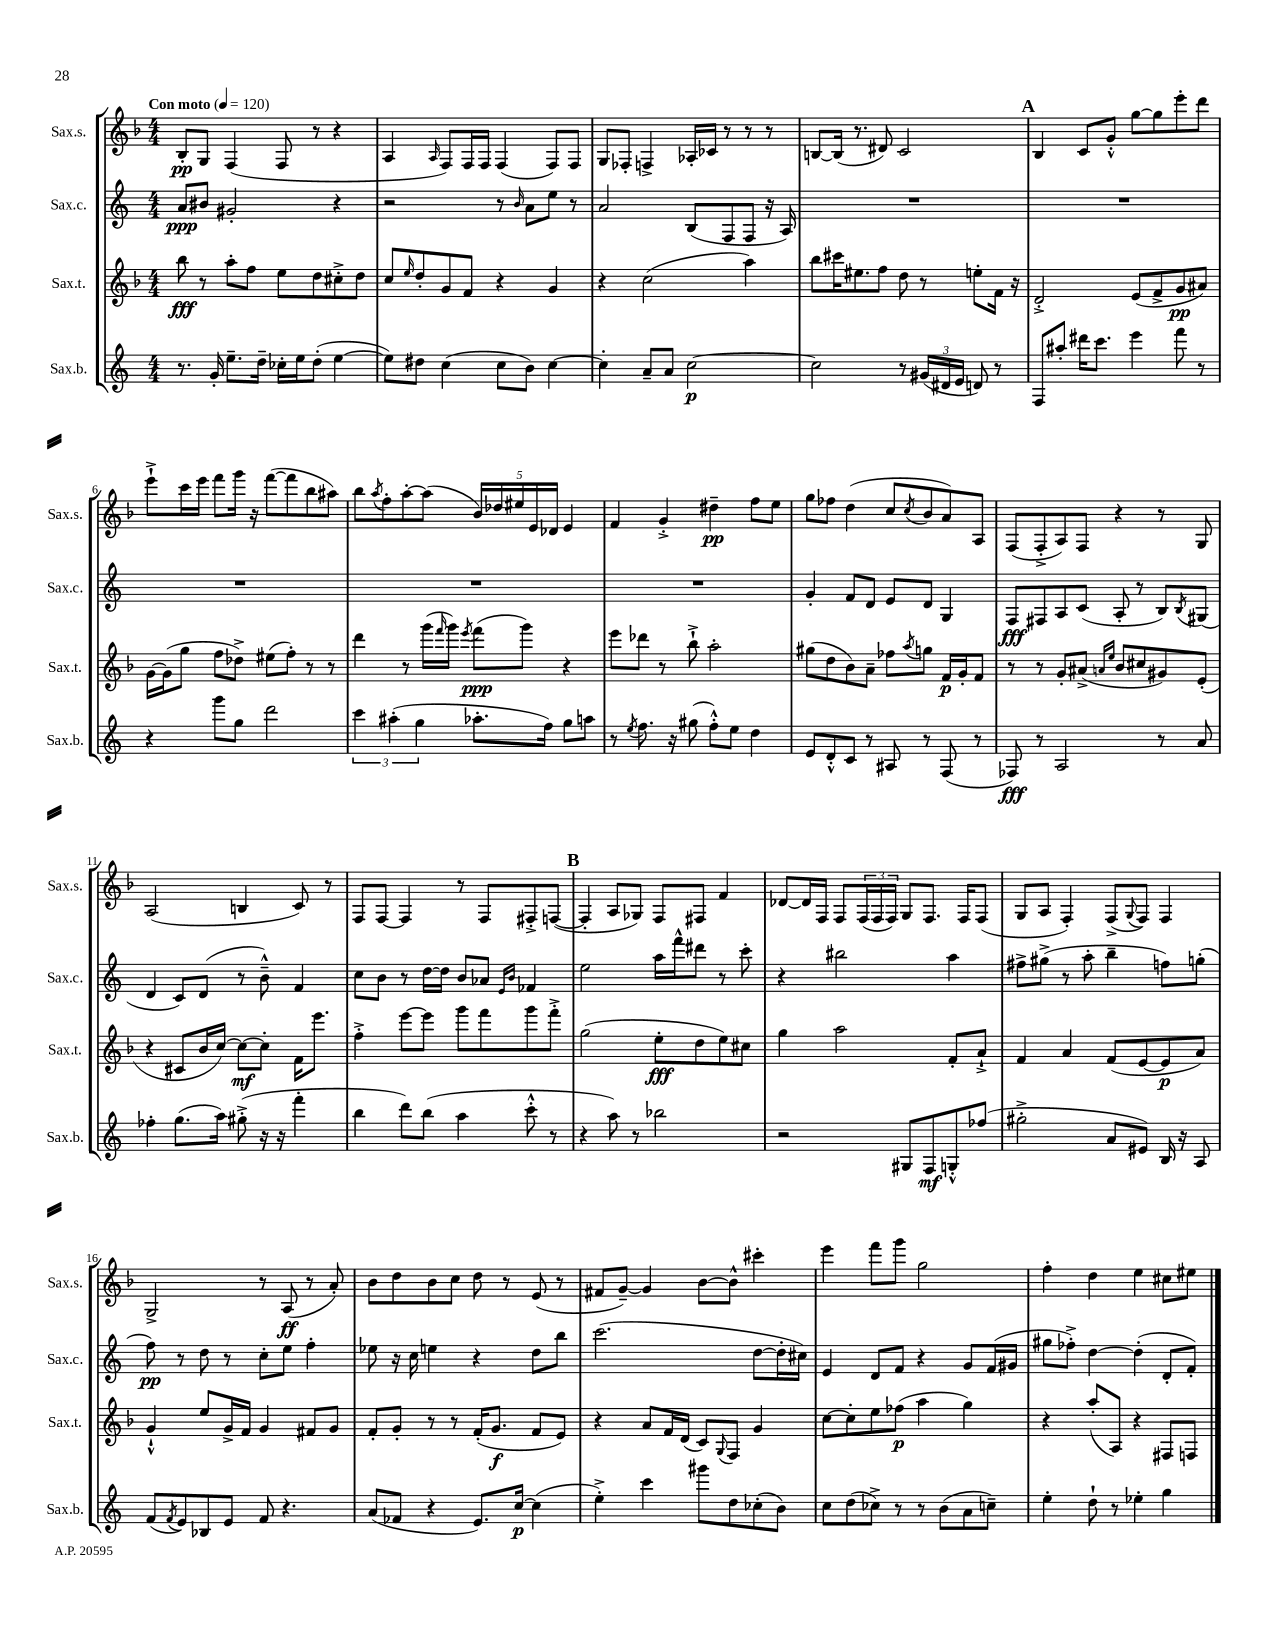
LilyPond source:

<<
\new StaffGroup <<
\new Staff = "s0" \with { instrumentName = "Sax.s." shortInstrumentName = "Sax.s." } {
    \clef treble \key f \major \numericTimeSignature \time 4/4 \tempo "Con moto" 4 = 120
    bes8-.\pp g8 f4( f8 r8 r4 |
    a4 \grace { a16 } f8) f16 f16 f4( f8) f8 |
    g8 fes8-. f4-> aes16-. ces'16 r8 r8 r8 |
    b8~ b16( r8. dis'8) c'2 |
    \mark \markup { \bold "A" } bes4 c'8 g'8-.-^ g''8~ g''8 e'''8-. d'''8 |
    e'''8-!-> c'''16 e'''16 f'''8 g'''16 r16 f'''8~( f'''8 bes''8 ais''8) |
    bes''8 \acciaccatura { a''8 } f''8-. a''8~-. a''8( \tuplet 5/4 { bes'16) des''16 eis''16 e'16 des'16 } e'4 |
    f'4 g'4-.-> dis''4--\pp f''8 e''8 |
    g''8 fes''8 d''4( c''8 \acciaccatura { c''8 } bes'8 a'8) a8 |
    f8( f8-.-> a8) f8 r4 r8 g8 |
    a2( b4 c'8) r8 |
    f8 f8~ f4 r8 f8 fis8-.-> f8~( |
    \mark \markup { \bold "B" } f4-. a8 ges8) f8 fis8 f'4 |
    des'8~ des'16 f16 f8 \tuplet 3/2 { f16( f16 f16) } g8 f8. f16 f8( |
    g8 a8 f4-.) f8->( \appoggiatura { g8 } f8) f4 |
    g2-> r8 a8\ff( r8 a'8-.) |
    bes'8 d''8 bes'8 c''8 d''8 r8 e'8( r8 |
    fis'8 g'8~--) g'4 bes'8~ bes'8-^ cis'''4-. |
    e'''4 f'''8 g'''8 g''2 |
    f''4-. d''4 e''4 cis''8 eis''8 \bar "|." |
}
\new Staff = "s1" \with { instrumentName = "Sax.c." shortInstrumentName = "Sax.c." } {
    \clef treble \key c \major \numericTimeSignature \time 4/4
    a'8\ppp bis'8 gis'2-. r4 |
    r2 r8 \grace { b'16 } a'8 e''8 r8 |
    a'2 b8( f8 f8 r16 a16) |
    R1 |
    \mark \markup { \bold "A" } R1 |
    R1 |
    R1 |
    R1 |
    g'4-. f'8 d'8 e'8 d'8 g4 |
    f8\fff fis8 a8 c'8( a8-. r8 b8) \acciaccatura { b8 } gis8( |
    d'4 c'8) d'8( r8 b'8---^) f'4 |
    c''8 b'8 r8 d''16~ d''16 b'8 aes'8 \grace { e'16 b'16 } fes'4 |
    \mark \markup { \bold "B" } e''2 a''16 f'''16-^ dis'''8 r8 c'''8-. |
    r4 bis''2 a''4 |
    fis''8-> gis''8->( r8 a''8-. b''4-- f''8) g''8-.( |
    f''8\pp) r8 d''8 r8 c''8-. e''8 f''4-. |
    ees''8 r16 c''16 e''4 r4 d''8 b''8 |
    c'''2.( d''8~ d''16-. cis''16) |
    e'4 d'8 f'8 r4 g'8 f'16( gis'16 |
    gis''8 fes''8-.->) d''4~ d''4-.( d'8-. f'8-.) \bar "|." |
}
\new Staff = "s2" \with { instrumentName = "Sax.t." shortInstrumentName = "Sax.t." } {
    \clef treble \key f \major \numericTimeSignature \time 4/4
    bes''8\fff r8 a''8-. f''8 e''8 d''8 cis''8-.-> d''8 |
    c''8 \grace { e''16 } d''8-. g'8 f'8 r4 g'4 |
    r4 c''2( a''4) |
    bes''8 cis'''16 eis''8. f''8 d''8 r8 e''8-. f'16 r16 |
    \mark \markup { \bold "A" } d'2-.-> e'8( f'8-> g'8\pp ais'8) |
    g'16~ g'16( g''8 f''8 des''8->) eis''8( f''8-.) r8 r8 |
    d'''4 r8 g'''16( \grace { f'''16 } g'''16) \acciaccatura { e'''8 } f'''8\ppp( g'''8) r4 |
    e'''8 des'''8 r8 bes''8-!-> a''2-. |
    gis''8( d''8 bes'8) a'8-- fes''8 \acciaccatura { a''8 } g''8 f'16\p g'16-. f'8 |
    r8 r8 g'8-. ais'8->( \grace { a'16 e''16 } bes'8 cis''8 gis'8) e'8-.( |
    r4 cis'8 bes'16 c''16~) c''8~\mf c''8-. f'16 e'''8. |
    f''4-.-> e'''8~ e'''8 g'''8 f'''8 g'''8 f'''8-.-> |
    \mark \markup { \bold "B" } g''2( e''8-.\fff d''8 e''8) cis''8 |
    g''4 a''2 f'8-. a'8-!-> |
    f'4 a'4 f'8( e'8~ e'8\p a'8) |
    g'4-!-^ e''8 g'16-> f'16 g'4 fis'8 g'8 |
    f'8-. g'8-. r8 r8 f'16-.( g'8.\f f'8 e'8) |
    r4 a'8 f'16 d'16( c'8) \appoggiatura { g8 } f8 g'4 |
    c''8~ c''8-. e''8 fes''8\p( a''4 g''4) |
    r4 a''8-.( a8) r4 fis8 f8 \bar "|." |
}
\new Staff = "s3" \with { instrumentName = "Sax.b." shortInstrumentName = "Sax.b." } {
    \clef treble \key c \major \numericTimeSignature \time 4/4
    r8. g'16-. e''8.-- d''16-- ces''16-. e''16 d''8-.( e''4~ |
    e''8) dis''8 c''4( c''8 b'8) c''4~ |
    c''4-. a'8-- a'8 c''2~\p |
    c''2 r8 \tuplet 3/2 { gis'16( dis'16 e'16 } d'8) r8 |
    \mark \markup { \bold "A" } f8 ais''8-. dis'''16 c'''8. e'''4 f'''8 r8 |
    r4 g'''8 g''8 d'''2 |
    \tuplet 3/2 { c'''4 ais''4-.( g''4 } aes''8.-. f''16) g''8 a''8 |
    r8 \acciaccatura { e''8 } f''8. r16 gis''8( f''8-.-^) e''8 d''4 |
    e'8 d'8-.-^ c'8 r8 ais8 r8 f8( r8 |
    fes8\fff) r8 a2 r8 a'8 |
    fes''4-. g''8.( a''16) gis''8-.->( r16 r16 f'''4-. |
    b''4 d'''8) b''8( a''4 c'''8-.-^ r8 |
    \mark \markup { \bold "B" } r4 a''8) r8 bes''2 |
    r2 gis8 f8\mf g8-.-^ fes''8( |
    gis''2-.-> a'8 eis'8) b16 r16 a8 |
    f'8( \acciaccatura { f'8 } e'8) bes8 e'8 f'8 r4. |
    a'8( fes'8 r4 e'8.) c''16~\p c''4( |
    e''4-.->) c'''4 gis'''8 d''8 ces''8-.( b'8) |
    c''8 d''8( ces''8->) r8 r8 b'8( a'8 c''8--) |
    e''4-. d''8-! r8 ees''4-. g''4 \bar "|." |
}
>>
>>
